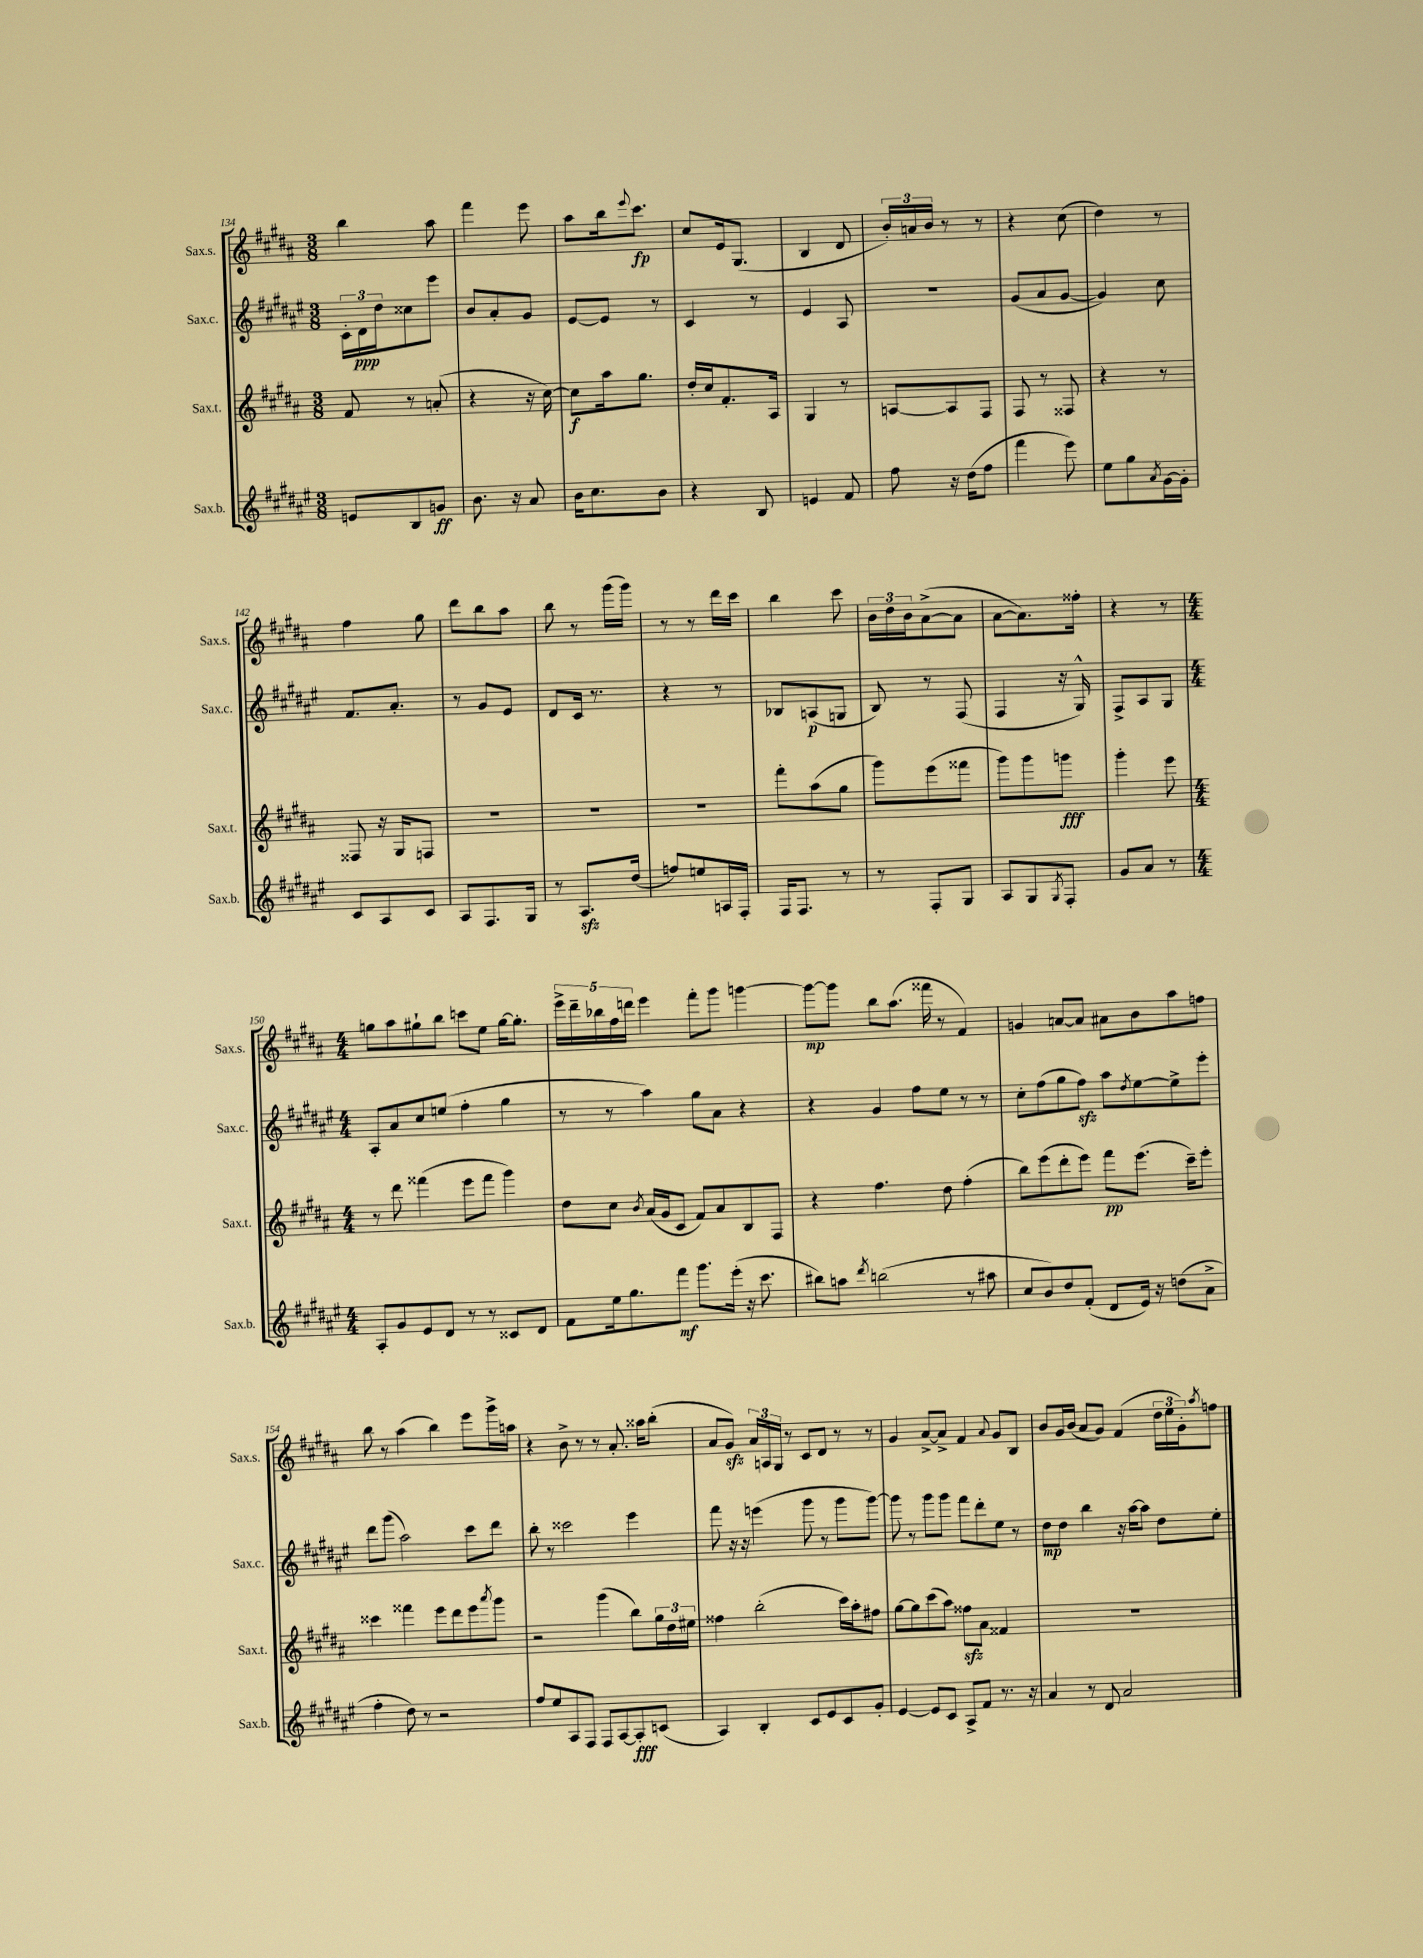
<<
\new StaffGroup <<
\new Staff = "s0" \with { instrumentName = "Sax.s." shortInstrumentName = "Sax.s." } {
    \clef treble \key b \major \numericTimeSignature \time 3/8
    b''4 ais''8 |
    fis'''4 e'''8 |
    ais''8 b''16 \appoggiatura { e'''8 } cis'''8.\fp |
    cis''8 e'16 gis8.( |
    b4 dis'8 |
    \tuplet 3/2 { b'16-.) a'16 b'16 } r8 r8 |
    r4 cis''8( |
    dis''4) r8 |
    fis''4 gis''8 |
    dis'''8 b''8 ais''8 |
    b''8 r8 gis'''16( gis'''16) |
    r8 r8 dis'''16 cis'''16 |
    b''4 cis'''8 |
    \tuplet 3/2 { b'16 dis''16 b'16 } ais'8~->( ais'8 |
    ais'8~ ais'8.) fisis''16-. |
    r4 r8 |
    \numericTimeSignature \time 4/4 g''8 ais''8 gis''8-! b''8 c'''8 e''8 gis''16~ gis''8.-. |
    \tuplet 5/4 { e'''16-> dis'''16-- bes''16 fis''16 d'''16 } e'''4 fis'''8-. gis'''8 g'''4~ |
    g'''8~\mp g'''8 b''8 ais''8.( fisis'''16 r8 fis'4) |
    g'4 a'8~ a'8 ais'8 b'8 ais''8 f''8 |
    b''8 r8 ais''4( b''4) e'''8 gis'''16-> a''16 |
    r4 b'8-> r8 r8 ais'8.-. aisis''16 b''8-.( |
    ais'8 gis'8\sfz) \tuplet 3/2 { ais'16 a16 gis16 } r8 cis'8 dis'8 r8 r8 |
    gis'4 ais'8~-> ais'8-> fis'4 \appoggiatura { ais'8 } gis'8 b8 |
    b'8 gis'16 b'16( ais'8 gis'8) fis'4( \tuplet 3/2 { dis''16 e''16 gis'16-.) } \acciaccatura { ais''8 } f''8 \bar "|." |
}
\new Staff = "s1" \with { instrumentName = "Sax.c." shortInstrumentName = "Sax.c." } {
    \clef treble \key fis \major \numericTimeSignature \time 3/8
    \tuplet 3/2 { cis'16-. dis'16\ppp dis''16 } cisis''8 eis'''8 |
    b'8 ais'8-. gis'8 |
    eis'8~ eis'8 r8 |
    cis'4 r8 |
    eis'4 ais8 |
    r4. |
    gis'8( ais'8 gis'8~ |
    gis'4) cis''8 |
    fis'8. ais'8.-. |
    r8 gis'8 eis'8 |
    dis'8 cis'16 r8. |
    r4 r8 |
    bes8 a8\p( g8 |
    b8) r8 fis8( |
    fis4 r16 gis16-^) |
    fis8-> ais8 gis8 |
    \numericTimeSignature \time 4/4 ais8-. ais'8 cis''8 e''8( fis''4-. gis''4 |
    r8 r8 ais''4) gis''8 ais'8 r4 |
    r4 gis'4 fis''8 eis''8 r8 r8 |
    cis''8-. fis''8( gis''8 fis''8\sfz) ais''8 \acciaccatura { dis''8 } eis''8~ eis''8-> eis'''8-. |
    dis'''8 gis'''8( ais''2) cis'''8 dis'''8 |
    b''8-. r8 cisis'''2 eis'''4 |
    fis'''8 r16 r16 e'''4( gis'''8 r8 gis'''8 gis'''8~) |
    gis'''8 r8 gis'''8 gis'''8 fis'''8 dis'''8-. eis''8 r8 |
    dis''8\mp dis''8 b''4 r16 ais''16~ ais''8 dis''8 eis''8-. \bar "|." |
}
\new Staff = "s2" \with { instrumentName = "Sax.t." shortInstrumentName = "Sax.t." } {
    \clef treble \key b \major \numericTimeSignature \time 3/8
    fis'8 r8 a'8-.( |
    r4 r16 cis''16~) |
    cis''8\f ais''16 gis''8. |
    dis''16-. cis''16 fis'8.-. ais16 |
    gis4 r8 |
    a8~ a8 fis8 |
    fis8 r8 fisis8 |
    r4 r8 |
    fisis8 r16 gis16 f8 |
    R4. |
    R4. |
    R4. |
    fis'''8-. ais''8( gis''8 |
    gis'''8) e'''8( fisis'''8 |
    gis'''8) gis'''8 g'''8\fff |
    gis'''4-. e'''8 |
    \numericTimeSignature \time 4/4 r8 dis'''8 fisis'''4( e'''8 fisis'''8 gis'''4) |
    dis''8 cis''8 \acciaccatura { b'8 } ais'16( gis'16 cis'8 fis'8) ais'8 b8 fis8 |
    r4 fis''4. dis''8 fis''4-.( |
    b''8) e'''8( dis'''8-. e'''8) fis'''8\pp e'''8.( cis'''16--) e'''8-. |
    cisis'''4 fisis'''4 e'''8 dis'''8 e'''8 \acciaccatura { ais'''8 } gis'''8 |
    r2 gis'''4( b''8) \tuplet 3/2 { gis''16 dis''16 eis''16 } |
    fisis''4 b''2-.( cis'''16) ais''16-. fis''8 |
    gis''8~ gis''8 cis'''8( ais''8) fisis''8\sfz ais'8 fisis'4 |
    R1 \bar "|." |
}
\new Staff = "s3" \with { instrumentName = "Sax.b." shortInstrumentName = "Sax.b." } {
    \clef treble \key fis \major \numericTimeSignature \time 3/8
    e'8 b8 g'8\ff |
    b'8. r16 ais'8 |
    b'16 cis''8. b'8 |
    r4 b8 |
    e'4 fis'8 |
    fis''8 r16 dis''16( fis''8 |
    fis'''4 eis'''8) |
    eis''8 gis''8 \acciaccatura { ais'8 } gis'16~ gis'16-. |
    cis'8 ais8 cis'8 |
    ais8 fis8. gis16 |
    r8 ais8.\sfz dis''16( |
    f''8) e''8 a16 fis16-. |
    fis16 fis8. r8 |
    r8 fis8-. gis8 |
    ais8 gis8 \acciaccatura { gis8 } fis8-. |
    gis'8 ais'8 r8 |
    \numericTimeSignature \time 4/4 ais8-. gis'8 eis'8 dis'8 r8 r8 cisis'8 dis'8 |
    fis'8 eis''16 gis''8. fis'''8\mf gis'''8. eis'''16-.( r16 cis'''8. |
    bis''8) a''8 \acciaccatura { dis'''8 } b''2( r8 ais''8 |
    cis''8 b'8) dis''8 fis'8-.( dis'8 eis'16) r16 d''8( ais'8-> |
    fis''4-. dis''8) r8 r2 |
    fis''8 eis''8 ais8 fis8 fis8 ais8~ ais8-.\fff c'8( |
    ais4) b4-. cis'8 eis'8 cis'8 gis'8-. |
    eis'4~ eis'8 cis'8 ais8-> fis'8 r8. r16 |
    ais'4 r8 dis'8 ais'2 \bar "|." |
}
>>
>>
\layout { \context { \Score currentBarNumber = #134 } }
